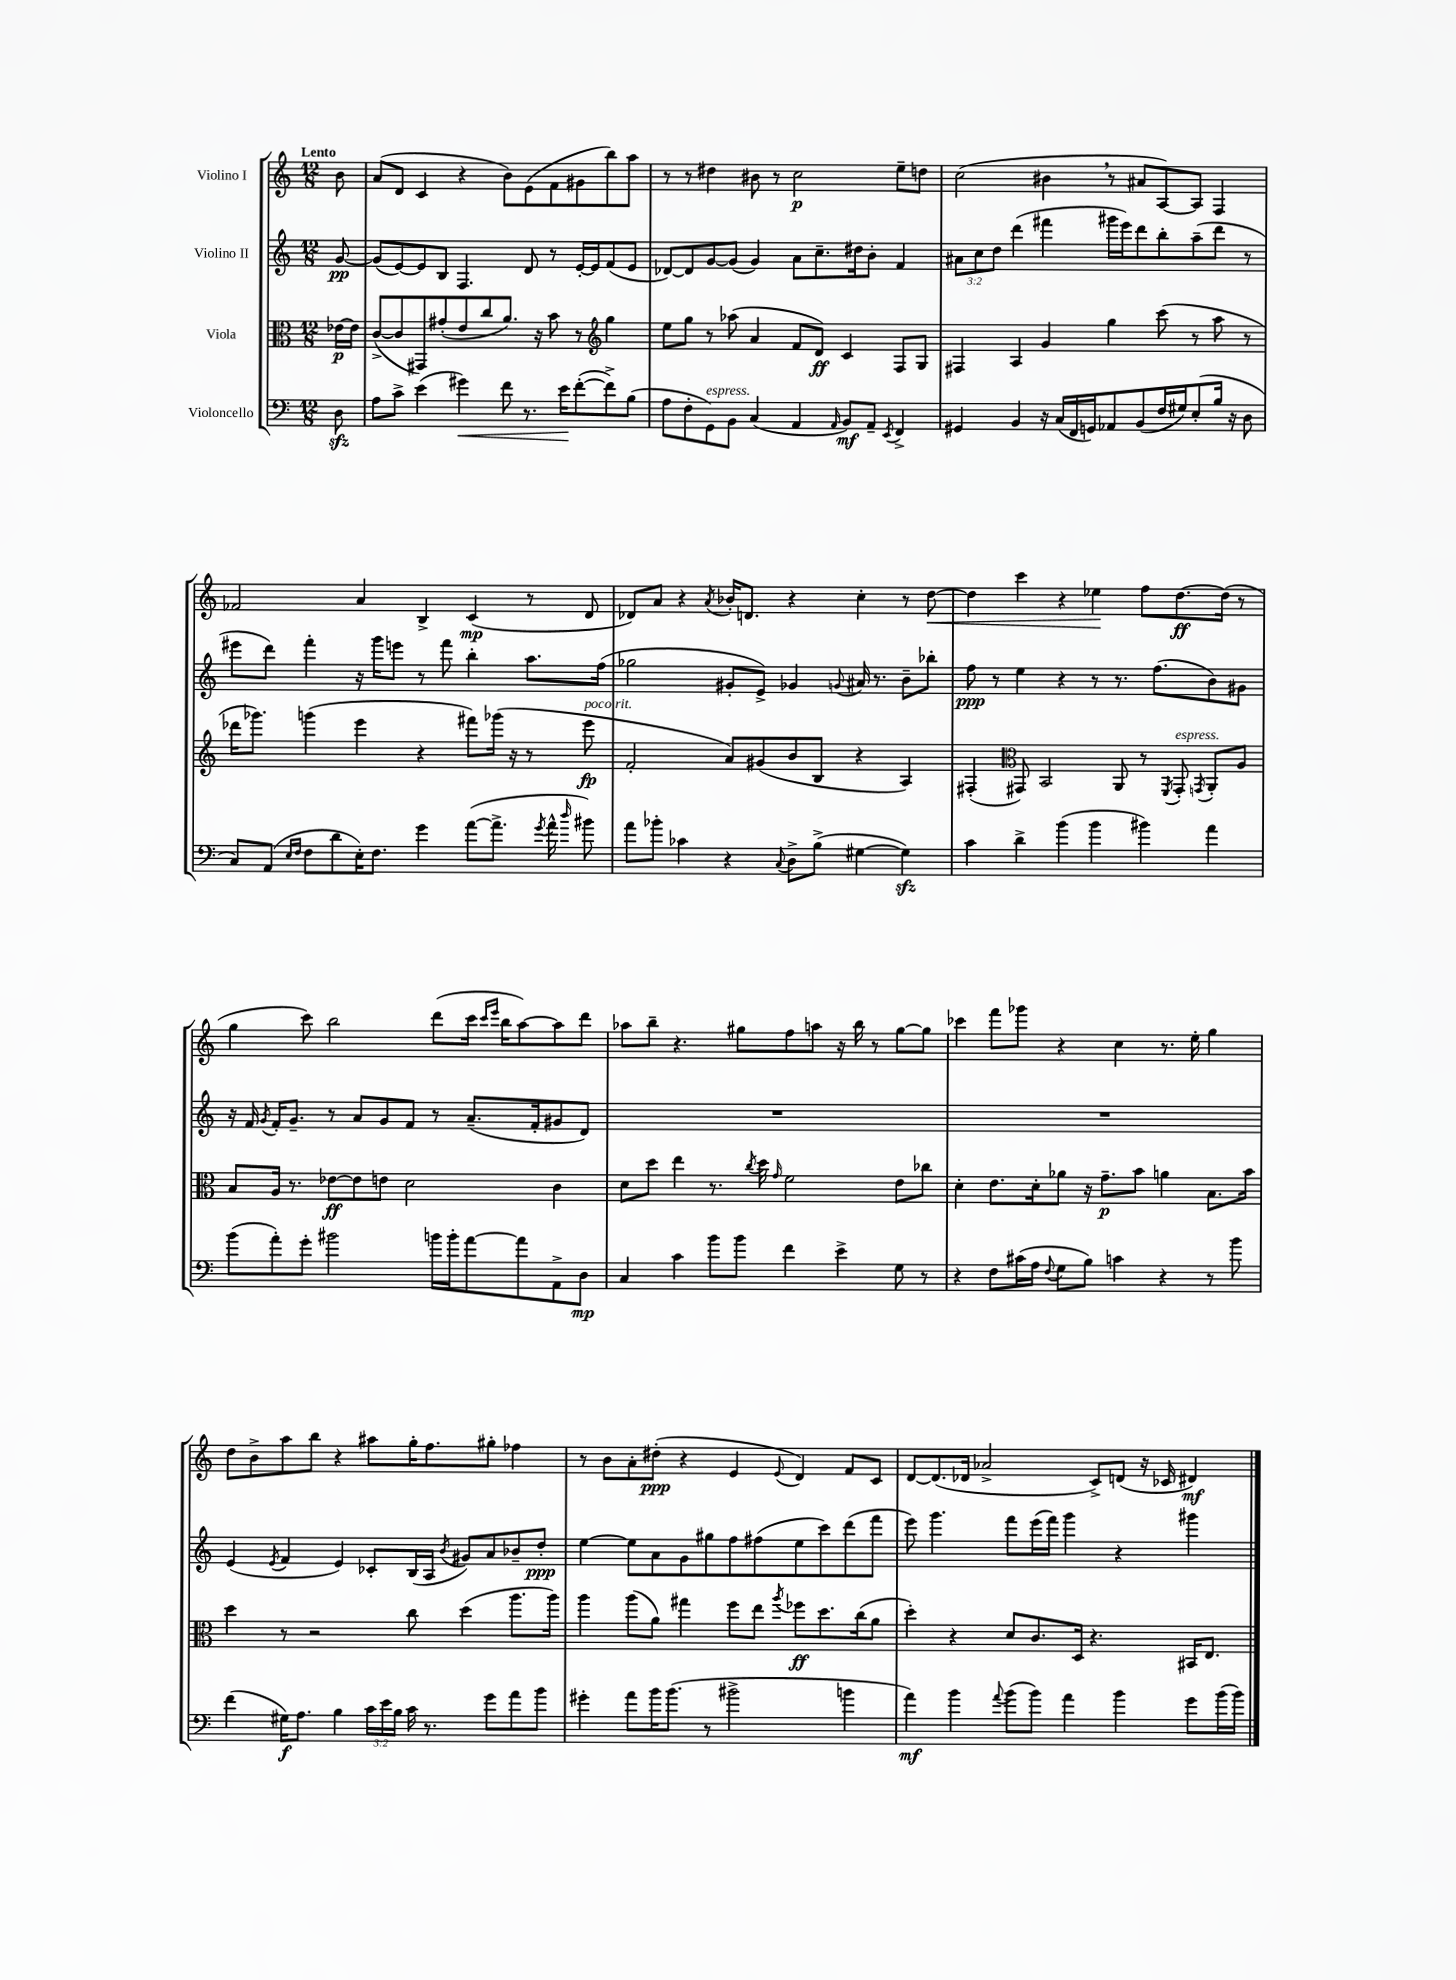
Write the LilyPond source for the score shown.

<<
\new StaffGroup <<
\new Staff = "s0" \with { instrumentName = "Violino I" } {
    \clef treble \key c \major \numericTimeSignature \time 12/8 \partial 8 \tempo "Lento"
    \autoBeamOff b'8 |
    a'8[( d'8] c'4 r4 b'8[) e'8( f'8 gis'8 b''8) a''8] |
    r8 r8 dis''4 bis'8 r8 c''2\p e''8[-- d''8] |
    c''2( bis'4 \breathe r8 ais'8[ a8~) a8] f4 |
    fes'2 a'4 b4-> c'4\mp( r8 d'8 |
    des'8[) a'8] r4 \acciaccatura { a'8 } bes'16[-. d'8.] r4 c''4-. r8 d''8~\< |
    d''4 c'''4 r4 ees''4\! f''8[ d''8.~\ff d''16]( r8 |
    g''4 c'''8) b''2 d'''8[( c'''16] \grace { c'''16[ e'''16] } b''16[ a''8~) a''8 d'''8] |
    aes''8[ b''8]-- r4. gis''8[ f''8 a''8] r16 b''16 r8 gis''8[~ gis''8] |
    ces'''4 f'''8[ ges'''8] r4 c''4 r8. e''16-. g''4 |
    d''8[ b'8-> a''8 b''8] r4 ais''8[ g''16-. f''8. gis''8]-. fes''4 |
    r8 b'8[ a'8-. dis''8]-.\ppp( r4 e'4 \appoggiatura { e'8 } d'4) f'8[ c'8] |
    d'8[~ d'8.( des'16] aes'2-> c'8[->) d'8]( r16 ces'16 dis'4\mf) \bar "|." |
}
\new Staff = "s1" \with { instrumentName = "Violino II" } {
    \clef treble \key c \major \numericTimeSignature \time 12/8 \override Staff.TupletNumber.text = #tuplet-number::calc-fraction-text \partial 8
    \autoBeamOff g'8~\pp |
    g'8[( e'8~) e'8 b8] f4. d'8 r8 e'16[~-. e'16 f'8( e'8] |
    des'8[~) des'8 g'8~ g'8]( g'4) a'8[ c''8.-- dis''16 b'8]-. f'4 |
    \tuplet 3/2 { ais'8[ c''8 d''8] } d'''4( fis'''4 gis'''16[ e'''16) d'''8 b''8-. a''8--( d'''8] r8 |
    eis'''8[ d'''8]) f'''4-. r16 g'''16[ e'''8] r8 f'''8 b''4-. a''8.[ f''16]( |
    ges''2 gis'8[-. e'8]->) ges'4 \appoggiatura { g'8 } ais'16 r8. b'8[-- bes''8]-. |
    f''8\ppp r8 e''4 r4 r8 r8. f''8.[( b'8) gis'8] |
    r16 f'16 \acciaccatura { g'8 } f'16[-. g'8.]-- r8 a'8[ g'8 f'8] r8 a'8.[--( f'16-. gis'8 d'8]) |
    R1. |
    R1. |
    e'4( \acciaccatura { e'8 } f'4 e'4) ces'8[-. b16( a16] \acciaccatura { b'8 } gis'8[) a'8 bes'8-- d''8]-.\ppp |
    e''4~ e''8[ a'8 g'8 gis''8 f''8 fis''8( e''8 c'''8) d'''8( f'''8] |
    e'''8) g'''4. f'''8[ e'''16( f'''16]) g'''4 r4 gis'''4 \bar "|." |
}
\new Staff = "s2" \with { instrumentName = "Viola" } {
    \clef alto \key c \major \numericTimeSignature \time 12/8 \partial 8
    \autoBeamOff ees'16[~\p ees'16] |
    c'8[~->( c'8 gis,8) gis'8-.( e'8 c''8 a'8.]) r16 b'8 r8 \clef treble g''4 |
    e''8[ g''8] r8 aes''8( a'4 f'8[ d'8]\ff) c'4 f8[ g8] |
    fis4 a4 g'4 g''4 c'''8( r8 a''8 r8 |
    des'''16[ ges'''8.]) g'''4( e'''4 r4 fis'''8[) ges'''16]( r16 r8 e'''8\fp^\markup { \italic "poco rit." } |
    f'2-. a'8[) gis'8( b'8 b8] r4 a4) |
    fis4-.( \clef alto gis,8) b,2 a,8 r8 \acciaccatura { f,8 } gis,8-.^\markup { \italic "espress." } \acciaccatura { g,8 } a,8[-. a8] |
    b8[ a16] r8. ees'8[~\ff ees'8 e'8] d'2 c'4 |
    d'8[ d''8] e''4 r8. \acciaccatura { c''8 } d''16 \grace { g'16 } f'2 e'8[ ces''8] |
    d'4-. e'8.[ d'16-. aes'8] r16 g'8.[--\p b'8] a'4 b8.[ b'16] |
    d''4 r8 r2 c''8 d''4( a''8.[ a''16]) |
    a''4 a''8[( a'8]) gis''4 f''8[ e''8] \acciaccatura { a''8 } fes''8[\ff d''8. c''16( a'8] |
    d''4-.) r4 d'8[ c'8. d16] r4. bis,16[ e8.] \bar "|." |
}
\new Staff = "s3" \with { instrumentName = "Violoncello" } {
    \clef bass \key c \major \numericTimeSignature \time 12/8 \override Staff.TupletNumber.text = #tuplet-number::calc-fraction-text \partial 8
    \autoBeamOff d8\sfz |
    a8[ c'8]-> e'4( gis'4\<) f'8 r8. e'16[\! f'8~-.( f'8->) b8]( |
    a8[ f8-. g,8^\markup { \italic "espress." }) b,8] c4( a,4 \grace { a,16 } b,8[\mf) a,8]-- \acciaccatura { e,8 } f,4-> |
    gis,4 b,4 r16 c16[( f,16 g,16) aes,8 b,8( f16 gis16) e8-.( b16] r16 d8 |
    c8[) a,8]( \grace { e16[ f16] } f8[ d'8 e16-.) f8.] g'4 a'8[~( a'8.]-> \acciaccatura { g'8 } a'16-^ \grace { d''16 } bis'8) |
    a'8[ bes'8]-. ces'4 r4 \appoggiatura { c8 } d8[-> b8]->( gis4~ gis4\sfz) |
    c'4 d'4-> b'4( b'4 bis'4) a'4 |
    b'8[( a'8-.) g'8]-. bis'2 b'16[ b'16-. a'8~ a'8 a,8-> d8]\mp |
    c4 c'4 b'8[ b'8] f'4 e'4-> g8 r8 |
    r4 f8[ cis'16( a16] \appoggiatura { f8 } g8[ b8]) c'4 r4 r8 b'8 |
    f'4( gis16[\f) a8.] b4 \tuplet 3/2 { c'16[ e'16 b16] } c'16 r8. g'8[ a'8 b'8] |
    gis'4-. a'8[ b'16 b'8.]( r8 bis'2-> b'4 |
    a'4\mf) b'4 \appoggiatura { a'8 } b'8[( b'8]) a'4 b'4 g'8[ b'16( b'16]) \bar "|." |
}
>>
>>
\layout { \context { \Score \remove "Bar_number_engraver" } }
